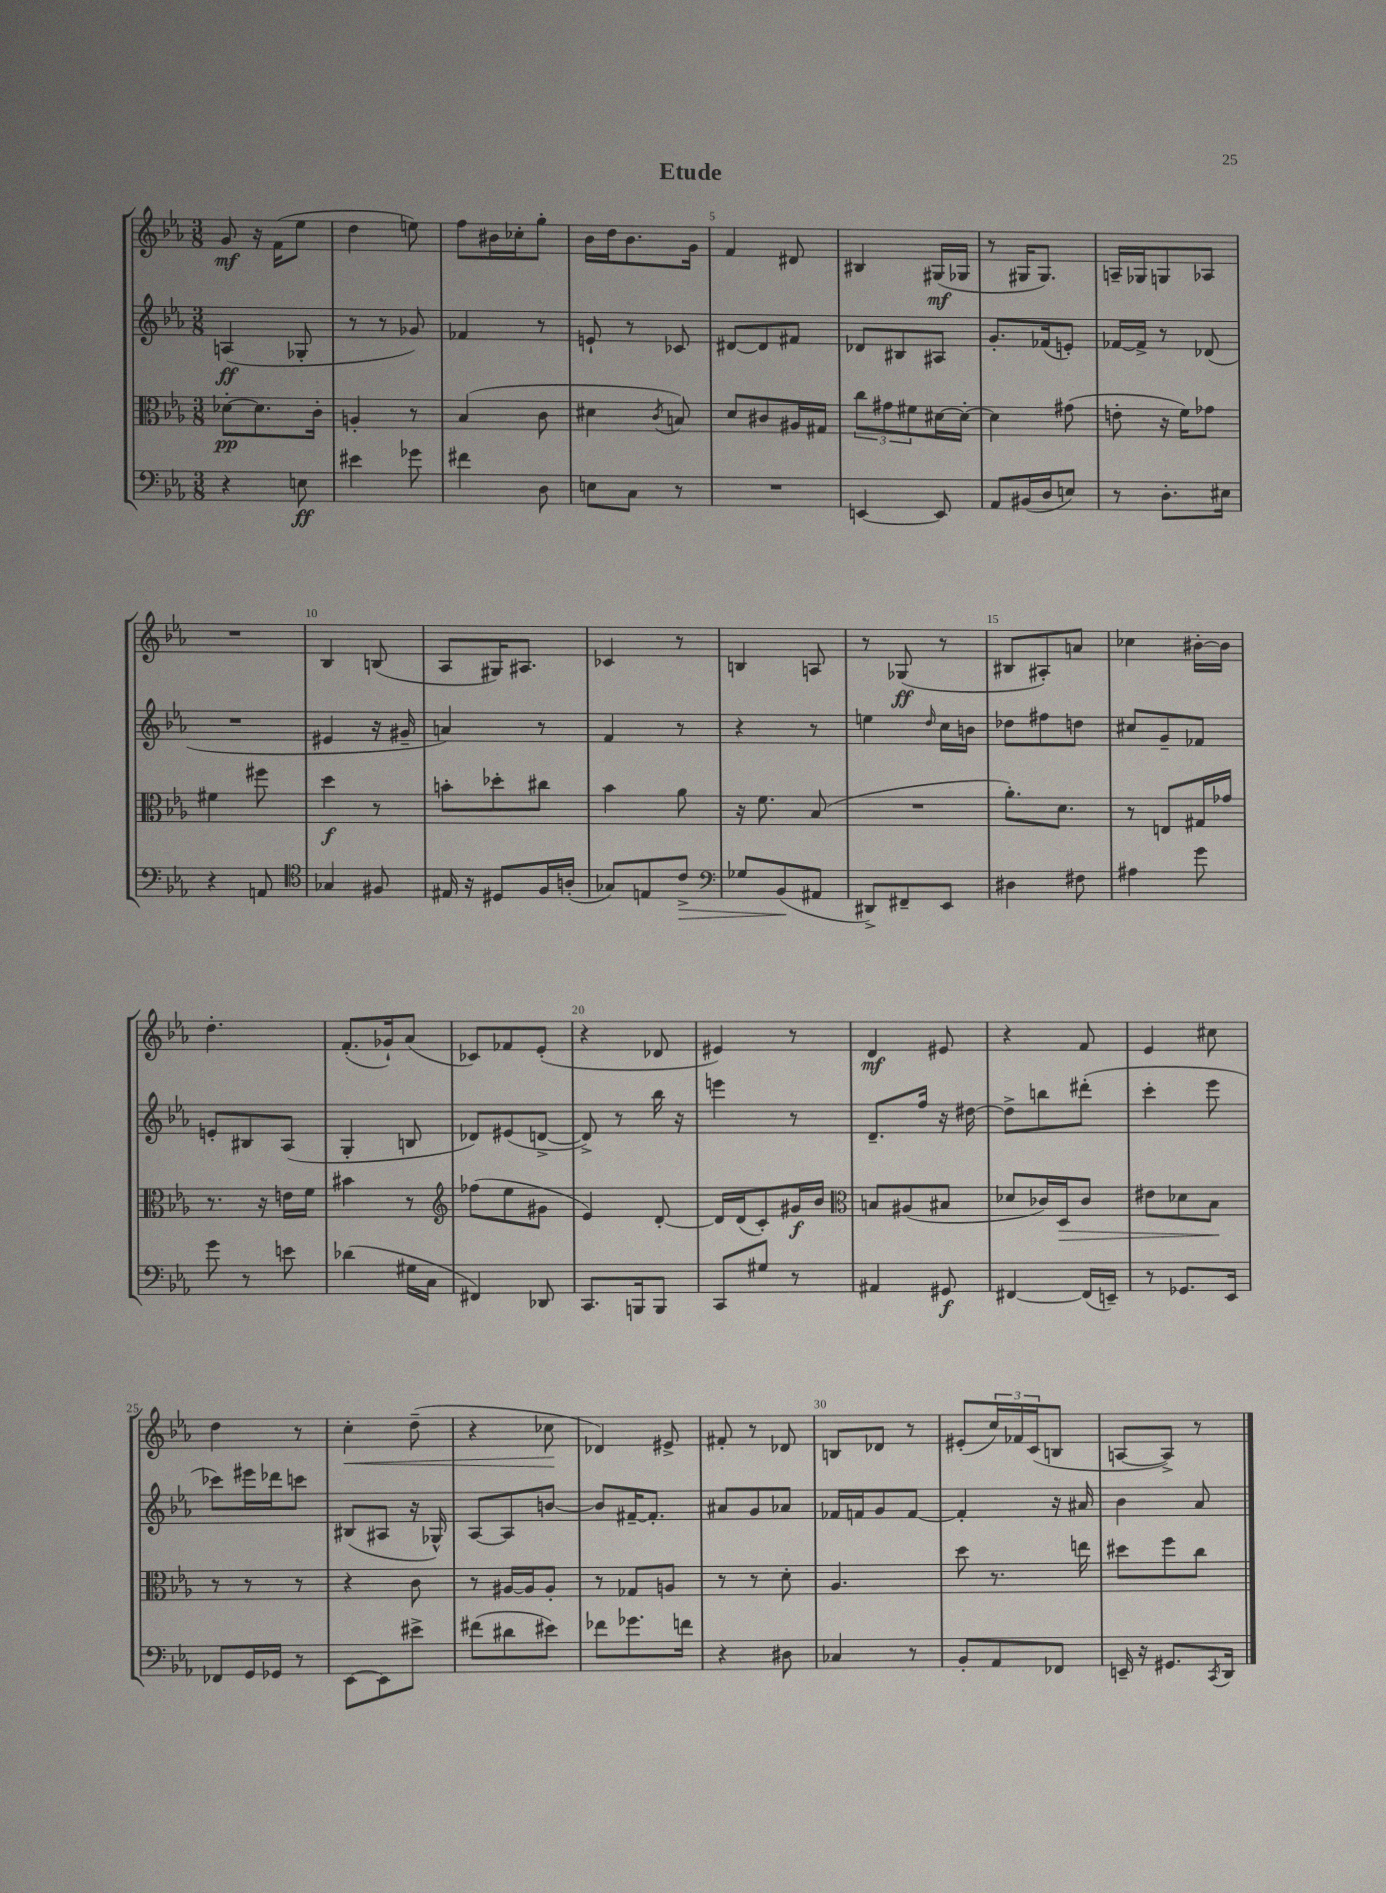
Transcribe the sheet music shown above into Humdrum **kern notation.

**kern	**kern	**kern	**kern
*staff4	*staff3	*staff2	*staff1
*clefF4	*clefC3	*clefG2	*clefG2
*k[b-e-a-]	*k[b-e-a-]	*k[b-e-a-]	*k[b-e-a-]
*M3/8	*M3/8	*M3/8	*M3/8
4r	[8d-'\L	(4A/	8g/
.	8.d-\]	.	16r
.	.	.	(16f\LK
8E\	.	8G-'/	8ee-\J
.	16c'\Jk	.	.
=	=	=	=
4e#\	4A'/	8r	4dd\
.	.	8r	.
8g-\	8r	8g-/)	8ee\)
=	=	=	=
4f#\	(4B-/	4f-/	8ff\L
.	.	.	16b#\L
.	.	.	16cc-'\J
8D\	8c\	8r	8gg'\J
=	=	=	=
8E\L	4d#\	8e`/	16b-\LL
.	.	.	16dd\J
8C\J	.	8r	8.b-\
.	8qc/	.	.
8r	8B/)	8c-/	.
.	.	.	16g\Jk
=	=	=	=
4.r	8d/L	[8d#/L	4f/
.	8c#/	8d#/]	.
.	16A#/L	8f#/J	8d#/
.	16G#/JJ	.	.
=	=	=	=
[4EE/	12cc\L	8d-/L	4B#/
.	12g#\	.	.
.	.	8B#/	.
.	12f#\	.	.
8EE/]	[16d#\L	8A#/J	(16G#/LL
.	16d#'\_JJ	.	16G-/JJ
=	=	=	=
8AA-/L	4d#\]	8.g'/L	8r
(16BB#/L	.	.	16G#/LK
16D/J	.	(16f-/k	8.G#/J)
8E/J)	(8g#\	8e'/J)	.
=	=	=	=
8r	8e'\	[16f-/LL	16A~/LL
.	.	16f-^/]JJ	16G-/J
8.D'\L	16r	8r	8G/
.	16f\LK)	.	.
.	8g-\J	(8d-/	8A-/J
16E#\Jk	.	.	.
=	=	=	=
4r	4f#\	4.r	4.r
8AA/	8ff#\	.	.
=	=	=	=
*clefC4	*	*	*
4G-/	4dd\	4e#/	4B-/
8F#/	8r	16r	(8B/
.	.	16g#~/	.
=	=	=	=
16E#/	8b'\L	4a/)	8A-/L
16r	.	.	.
8D#/L	8dd-'\	.	16G#/K)
.	.	.	8.A#/J
16F/L	8cc#\J	8r	.
(16A'/JJ	.	.	.
=	=	=	=
8G-/L)	4b-\	4f/	4c-/
8E/	.	.	.
8c^/J	8a-\	8r	8r
=	=	=	=
*clefF4	*	*	*
8G-/L	16r	4r	4B/
.	8.f\	.	.
(8BB-/	.	.	.
8AA#/J	(8B-/	8r	8A/
=	=	=	=
8DD#^/L)	4.r	4ee\	8r
8FF#~/	.	.	(8G-/
.	.	16qqdd/	.
8EE-/J	.	16cc\LL	8r
.	.	16b\JJ	.
=	=	=	=
4D#\	8.a-'\L)	8dd-\L	8B#/L
.	.	8ff#\	8A#'/)
.	8.d\J	.	.
8F#\	.	8dd\J	8a/J
=	=	=	=
4A#\	8r	8cc#/L	4cc-\
.	8E/L	8g~/	.
8g\	16G#/L	8f-/J	[16b#'\LL
.	16g-/JJ	.	16b#\]JJ
=	=	=	=
8g\	8.r	8e'/L	4.dd'\
8r	.	8B#/	.
.	16r	.	.
8e\	16e\LL	(8A-/J	.
.	16f\JJ	.	.
=	=	=	=
(4d-\	4b#\	4G'/	(8.f'/L
.	.	.	16g-`/k)
16G#\LL	8r	8B/	(8a-/J
16C\JJ	.	.	.
=	=	=	=
*	*clefG2	*	*
4FF#/)	(8ff-\L	8d-/L)	8c-/L)
.	8ee-\	(8e#/	8f-/
8DD-/	8g#\J	[8d^/J	(8e-'/J
=	=	=	=
8.CC/L	4e-/)	8d^/])	4r
.	.	8r	.
16BBB/k	.	.	.
8BBB/J	[8d'/	16bb-\	8d-/
.	.	16r	.
=	=	=	=
8CC/L	16d/]LL	4eee\	4e#/)
.	(16d/J	.	.
8G#/J	8c'/)	.	.
8r	16g#/L	8r	8r
.	16b-/JJ	.	.
=	=	=	=
*	*clefC3	*	*
4AA#/	8B/L	8.d~/L	4d/
.	(8A#/	.	.
.	.	16ff/Jk	.
8GG#/	8B#/J	16r	8e#/
.	.	[16dd#\	.
=	=	=	=
[4FF#/	8d-/L	8dd#^\]L	4r
.	16c-/L)	8bb\	.
.	16D/J	.	.
(16FF#/]LL	8c-/J	(8ddd#'\J	8f/
16EE~/JJ)	.	.	.
=	=	=	=
8r	8e#\L	4ccc'\	4e-/
8.GG-/L	8d-\	.	.
.	8B-\J	8eee-\	8cc#\
16EE-/Jk	.	.	.
=	=	=	=
8FF-/L	8r	8ccc-\L)	4dd\
16GG/L	8r	16eee#\L	.
16GG-/JJ	.	16ddd-\J	.
8r	8r	8ccc\J	8r
=	=	=	=
[8EE-\L	4r	(8B#/L	4cc'\
8EE-\]	.	8A#/J	.
8e#^\J	8c\	16r	(8dd~\
.	.	16G-^^/)	.
=	=	=	=
(8f#\L	8r	[8A-/L	4r
8d#\	[16A#/LL	8A-/]	.
.	16A#/]J	.	.
8e#\J)	8A#'/J	[8b/J	8cc-\
=	=	=	=
8f-\L	8r	8b/]L	4d-/)
8.g-\	8G-/L	[16f#~/K	.
.	.	8.f#'/]J	.
.	8A/J	.	8e#^/
16f\Jk	.	.	.
=	=	=	=
4r	8r	8a#/L	8f#'/
.	8r	8g/	8r
8D#\	8d'\	8a-/J	8d-/
=	=	=	=
4C-/	4.A-/	16f-/LL	8B/L
.	.	16f/J	.
.	.	8g/	8d-/J
8r	.	[8f/J	8r
=	=	=	=
8BB-'/L	8dd\	4f'/]	(8e#'/L
8AA-/	8.r	.	24cc/L)
.	.	.	24f-/
.	.	.	(24c/J
8FF-/J	.	16r	8B/J
.	16ee\	16a#/	.
=	=	=	=
16EE~/	8dd#\L	4b-\	[8A/L
16r	.	.	.
8.GG#/L	8ff\	.	8A^/]J)
.	8cc\J	8a-/	8r
8qCC/	.	.	.
16DD/Jk	.	.	.
==	==	==	==
*-	*-	*-	*-
